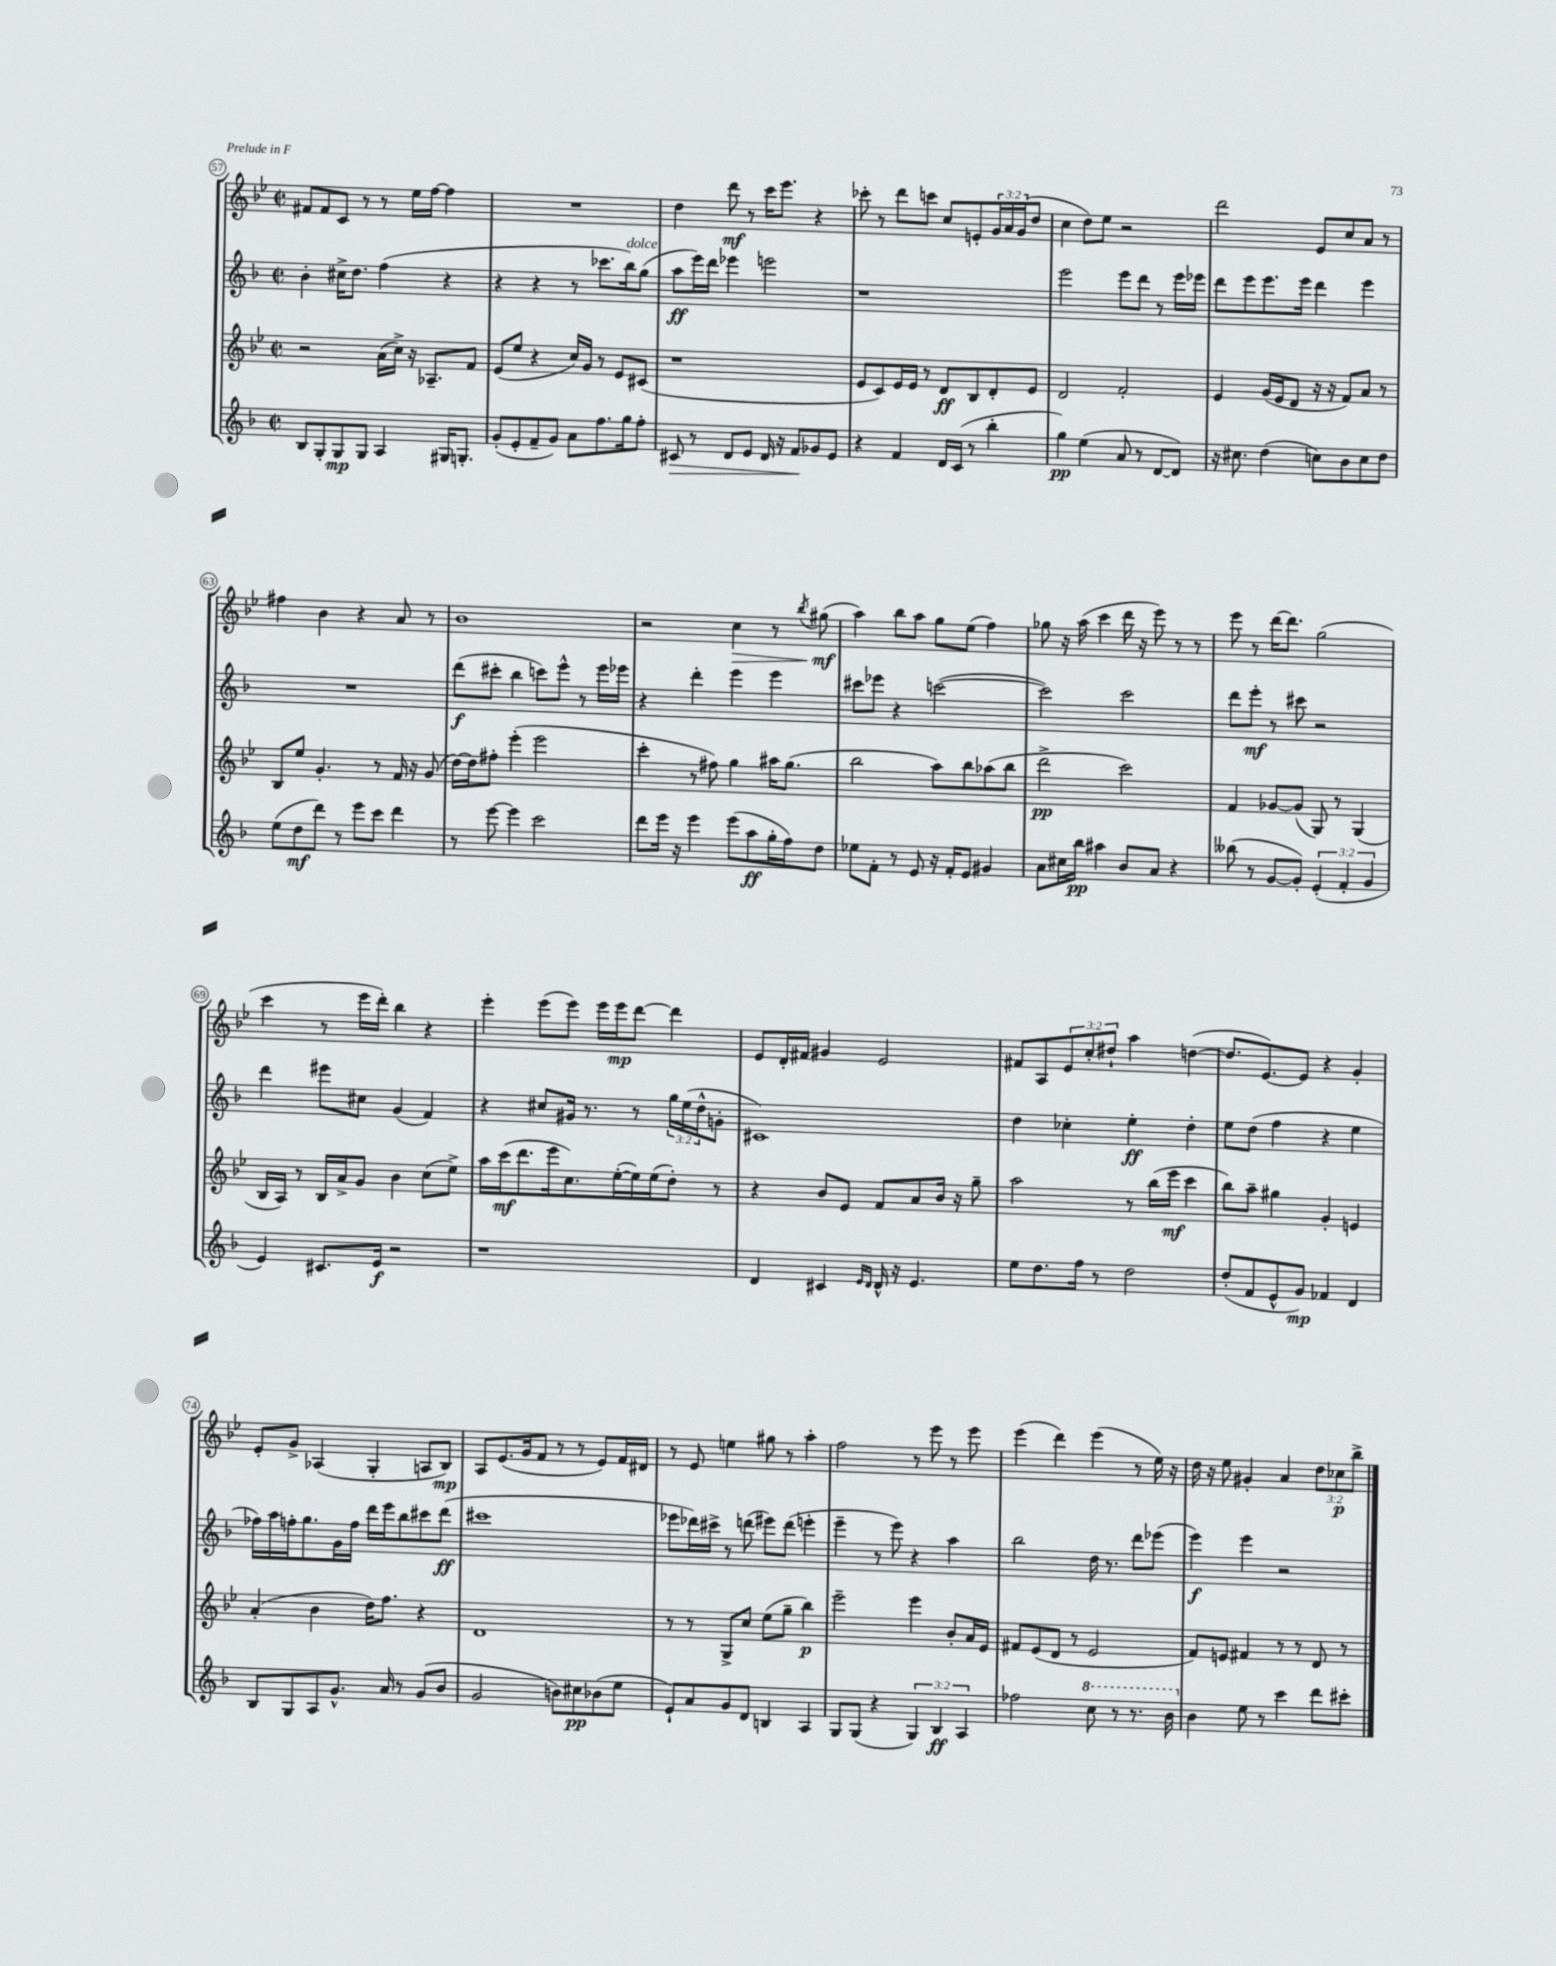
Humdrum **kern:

**kern	**dynam	**kern	**dynam	**kern	**dynam	**kern	**dynam
*part4	*part4	*part3	*part3	*part2	*part2	*part1	*part1
*staff4	*staff4	*staff3	*staff3	*staff2	*staff2	*staff1	*staff1
*clefG2	*	*clefG2	*	*clefG2	*	*clefG2	*
*k[b-]	*	*k[b-e-]	*	*k[b-]	*	*k[b-e-]	*
*M2/2	*	*M2/2	*	*M2/2	*	*M2/2	*
*met(c|)	*	*met(c|)	*	*met(c|)	*	*met(c|)	*
=57	=57	=57	=57	=57	=57	=57	=57
8B-/L	.	2r	.	4b-'\	.	8f#X/L	.
8G'/	.	.	.	.	.	8f#/	.
8G/	mp	.	.	16cc#X^\KL	.	8c/J	.
.	.	.	.	8.dd\J	.	.	.
8G/J	.	.	.	.	.	8r	.
4A/	.	(16a\LL	.	(4ff\	.	8r	.
.	.	16cc^\JJ)	.	.	.	.	.
.	.	16r	.	.	.	16ee-\LL	.
.	.	8.A-X~/L	.	.	.	[16ff\JJ	.
16G#X/KL	.	.	.	4r	.	4ff\]	.
8.Gn'/J	.	.	.	.	.	.	.
.	.	8f/J	.	.	.	.	.
=58	=58	=58	=58	=58	=58	=58	=58
(8g'/L	.	(8e-/L	.	4r	.	1r	.
8e'/	.	8ee-/J	.	.	.	.	.
8f~/	.	4r	.	4r	.	.	.
8g/J)	.	.	.	.	.	.	.
8a\L	.	16cc/LL)	.	8r	.	.	.
.	.	16g/JJ	.	.	.	.	.
8.ff\	.	8r	.	8.ccc-X\L	.	.	.
.	.	8e-/L	.	.	.	.	.
!	!	!	!	!LO:TX:a:i:t=dolce	!	!	!
16gg\k	.	.	.	16bb-\k)	.	.	.
8ff'\J	.	(8c#X/J	.	(8gg\J	.	.	.
=59	=59	=59	=59	=59	=59	=59	=59
!	!LO:HP:b	!	!	!	!	!	!
8c#X/	>	1r	.	8aa\L	ff	4dd\	.
8r	.	.	.	16eee\L)	.	.	.
.	.	.	.	16ddd\JJ	.	.	.
8d/L	.	.	.	4eee-X\	.	8ddd\	mf
8e/J	.	.	.	.	.	8r	.
16d/	.	.	.	2eeen\	.	16ccc\KL	.
16r	.	.	.	.	.	8.eee-\J	.
8f/L	.	.	.	.	.	.	.
8g-X/	]	.	.	.	.	4r	.
8e/J	.	.	.	.	.	.	.
=60	=60	=60	=60	=60	=60	=60	=60
4r	.	8e-/L	.	1r	.	8ccc-X'\	.
.	.	8c/)	.	.	.	8r	.
4f/	.	16e-/L	.	.	.	8ddd\L	.
.	.	16e-/JJ	.	.	.	.	.
.	.	8r	.	.	.	8cccn\J	.
16d/LL	.	8d/L	ff	.	.	8cc/L	.
(16c/JJ	.	.	.	.	.	.	.
8r	.	8B-/	.	.	.	8en'/	.
4bb-'\	.	8d'/	.	.	.	24g/L	.
.	.	.	.	.	.	24a/	.
.	.	.	.	.	.	(24g/J	.
.	.	8e-/J	.	.	.	8dd/J	.
=61	=61	=61	=61	=61	=61	=61	=61
4gg\)	pp	2d/	.	2eee\	.	4cc\	.
(4ee\	.	.	.	.	.	8dd\L)	.
.	.	.	.	.	.	8ee-\J	.
8a/	.	2f'/	.	8eee\L	.	2r	.
8r	.	.	.	8ddd\J	.	.	.
[8d/L	.	.	.	8r	.	.	.
8d/J])	.	.	.	16eee\LL	.	.	.
.	.	.	.	16eee-X\JJ	.	.	.
=62	=62	=62	=62	=62	=62	=62	=62
16r	.	4e-/	.	8ddd\L	.	2ddd\	.
8.cc#X\	.	.	.	.	.	.	.
.	.	.	.	8eee\	.	.	.
(4dd\	.	(16g/LL	.	8.eee\	.	.	.
.	.	16e-/J	.	.	.	.	.
.	.	8d/J	.	.	.	.	.
.	.	.	.	16eee\Jk	.	.	.
8ccn\L)	.	16r	.	4ddd\	.	8e-/L	.
.	.	16r	.	.	.	.	.
8b-\	.	8f/L)	.	.	.	8cc/	.
8cc\	.	8a/J	.	4eee\	.	8a/J	.
8dd\J	.	8r	.	.	.	8r	.
!!LO:LB:g=z
=63	=63	=63	=63	=63	=63	=63	=63
(8ee\L	.	8B-/L	.	1r	.	4ff#X\	.
8dd\	mf	8ee-/J	.	.	.	.	.
8ddd\J)	.	4.g'/	.	.	.	4b-\	.
8r	.	.	.	.	.	.	.
8eee\L	.	.	.	.	.	4r	.
8ccc\J	.	8r	.	.	.	.	.
4ddd\	.	16f/	.	.	.	8a/	.
.	.	16r	.	.	.	.	.
.	.	(8g/	.	.	.	8r	.
=64	=64	=64	=64	=64	=64	=64	=64
8r	.	[16dd\LL)	.	(8ddd\L	f	1b-	.
.	.	16dd\J]	.	.	.	.	.
[8eee\	.	8ff#X'\J	.	8ccc#X'\J	.	.	.
4eee\]	.	(4eee-'\	.	4bb-\	.	.	.
2ccc\	.	2eee-\	.	8cccn\L)	.	.	.
.	.	.	.	8eee^^\J	.	.	.
.	.	.	.	8r	.	.	.
.	.	.	.	16eee\LL	.	.	.
.	.	.	.	16eee-X\JJ	.	.	.
=65	=65	=65	=65	=65	=65	=65	=65
8ddd\L	.	4ccc'\	.	4r	.	2r	.
16eee\Jk	.	.	.	.	.	.	.
16r	.	.	.	.	.	.	.
4eee\	.	8r	.	4ddd'\	.	.	.
.	.	8ff#X\)	.	.	.	.	.
!	!	!	!	!	!	!	!LO:HP:b
(8eee\L	.	4gg\	.	4eee\	.	4cc\	>
8aa\	ff	.	.	.	.	.	.
16gg'\L	.	16aa#X\KL	.	4eee\	.	8r	.
16ff\J)	.	(8.gg\J	.	.	.	.	.
.	.	.	.	.	.	8qbb-/	.
8dd\J	.	.	.	.	.	(8gg#X\	mf
.	.	.	.	.	.	.	]
=66	=66	=66	=66	=66	=66	=66	=66
8ee-X\L	.	2bb-\	.	8ccc#X\L	.	4aa\)	.
8f'\J	.	.	.	8eee-X\J	.	.	.
8r	.	.	.	4r	.	8bb-\L	.
8e/	.	.	.	.	.	8aa\J	.
16r	.	8aa\L)	.	([2cccn\	.	8gg\L	.
16f'/KL	.	.	.	.	.	.	.
8e/J	.	8bb-\	.	.	.	(8ee-\J	.
4g#X/	.	(8aa-X\	.	.	.	4ff\)	.
.	.	8bb-\J	.	.	.	.	.
=67	=67	=67	=67	=67	=67	=67	=67
8a\L	.	2ddd^\	pp	2ccc\])	.	8gg-X\	.
16cc#X\L	.	.	.	.	.	16r	.
16bb-\JJ	pp	.	.	.	.	(16aa\	.
4aa#X\	.	.	.	.	.	4ccc\	.
8b-/L	.	2ccc\)	.	2ccc\	.	16ddd\	.
.	.	.	.	.	.	16r	.
8a/J	.	.	.	.	.	8eee-\)	.
4r	.	.	.	.	.	8r	.
.	.	.	.	.	.	8r	.
=68	=68	=68	=68	=68	=68	=68	=68
(8bb--X\	.	4f/	.	8ddd\L	.	8eee-\	.
8r	.	.	.	8eee'\J	mf	8r	.
[8g/L	.	[8g-X/L	.	8r	.	[16ddd\KL	.
.	.	.	.	.	.	8.ddd\J]	.
8g'/J])	.	(8g-/J]	.	8ccc#X\	.	.	.
(6e'/	.	8G/)	.	2r	.	(2gg\	.
.	.	8r	.	.	.	.	.
6f'/	.	.	.	.	.	.	.
.	.	(4G/	.	.	.	.	.
6g/	.	.	.	.	.	.	.
!!LO:LB:g=z
=69	=69	=69	=69	=69	=69	=69	=69
4e/)	.	16B-/LL	.	4ddd\	.	4ccc\	.
.	.	16A/JJ)	.	.	.	.	.
.	.	8r	.	.	.	.	.
8.c#X/L	.	16B-/LL	.	8eee#X\L	.	8r	.
.	.	16a^/J	.	.	.	.	.
.	.	8g/J	.	8cc#X\J	.	16eee-\LL	.
16e/Jk	f	.	.	.	.	16ddd'\JJ)	.
2r	.	4b-\	.	(4g/	.	4bb-\	.
.	.	(8cc\L	.	4f/)	.	4r	.
.	.	8ee-^\J)	.	.	.	.	.
=70	=70	=70	=70	=70	=70	=70	=70
1r	.	16aa\LL	.	4r	.	4eee-'\	.
.	.	(16ccc\J	mf	.	.	.	.
.	.	8.ddd\	.	.	.	.	.
.	.	.	.	8cc#X/L	.	(8eee-\L	.
.	.	16eee-\k	.	.	.	.	.
.	.	8.cc\)	.	16g#X/Jk	.	8eee-\J)	.
.	.	.	.	8.r	.	.	.
.	.	.	.	.	.	16eee-\LL	.
.	.	([16ee-'\L	.	.	.	16eee-\J	mp
.	.	16ee-\])	.	8r	.	[8ddd\J	.
.	.	(16ee-\J	.	.	.	.	.
.	.	8dd'\J)	.	24gg\LL	.	4ddd\]	.
.	.	.	.	(24ee\	.	.	.
.	.	.	.	24dd^^\J	.	.	.
.	.	8r	.	8gn'\J	.	.	.
=71	=71	=71	=71	=71	=71	=71	=71
4d/	.	4r	.	1c#X)	.	8e-/L	.
.	.	.	.	.	.	16d'/L	.
.	.	.	.	.	.	16f#X/JJ	.
4c#X/	.	8b-/L	.	.	.	4g#X/	.
.	.	8e-/J	.	.	.	.	.
16qqe/LL	.	.	.	.	.	.	.
16qqd/JJ	.	.	.	.	.	.	.
16d^^/	.	8f/L	.	.	.	2e-/	.
16r	.	.	.	.	.	.	.
4.e/	.	8a/	.	.	.	.	.
.	.	16b-/Jk	.	.	.	.	.
.	.	16r	.	.	.	.	.
.	.	8gg~\	.	.	.	.	.
=72	=72	=72	=72	=72	=72	=72	=72
8ee\L	.	2aa\	.	4dd\	.	8f#X/L	.
8.dd\	.	.	.	.	.	8A/	.
.	.	.	.	4cc-X'\	.	12e-/	.
16ff\Jk	.	.	.	.	.	.	.
.	.	.	.	.	.	12cc'/	.
8r	.	.	.	.	.	.	.
.	.	.	.	.	.	12dd#X`/J	.
2dd\	.	8r	.	4ee'\	ff	4aa\	.
.	.	(16bb-\LL	.	.	.	.	.
.	.	16eee-\JJ	mf	.	.	.	.
.	.	4ccc\	.	4dd'\	.	([4ddn\	.
=73	=73	=73	=73	=73	=73	=73	=73
(8dd'/L	.	8bb-\L)	.	8ee\L	.	8.dd/L]	.
8f/	.	8aa~\J	.	(8dd\J	.	.	.
.	.	.	.	.	.	[8.e-/)	.
8e^^/	.	4gg#X\	.	4ff\	.	.	.
8g/J)	mp	.	.	.	.	8e-/J]	.
4f-X/	.	4g'/	.	4r	.	4r	.
4d/	.	4en/	.	4ee\	.	4g'/	.
!!LO:LB:g=z
=74	=74	=74	=74	=74	=74	=74	=74
8B-/L	.	(4a'/	.	16ff-X\LL)	.	8e-'/L	.
.	.	.	.	16aa\	.	.	.
8G/	.	.	.	16ffn'\J	.	8g^/J	.
.	.	.	.	8.gg\	.	.	.
8A/	.	4b-\	.	.	.	(4A-X/	.
8.g^^/J	.	.	.	16g\L	.	.	.
.	.	.	.	16ff\JJ	.	.	.
.	.	16dd\KL)	.	16ddd\LL	.	4G'/	.
16a/	.	8.ff\J	.	16eee\J	.	.	.
8r	.	.	.	8bb-\	.	.	.
(8g/L	.	4r	.	8ccc#X\	.	8An/L	.
8b-/J	.	.	.	(8ddd\J	ff	8B-/J)	mp
=75	=75	=75	=75	=75	=75	=75	=75
2g/	.	1d	.	1ccc#X	.	8A/L	.
.	.	.	.	.	.	(8.e-/	.
.	.	.	.	.	.	16g/k	.
.	.	.	.	.	.	8f/J	.
8bn\L)	.	.	.	.	.	8r	.
8cc#X\	pp	.	.	.	.	8r	.
(8b-X\	.	.	.	.	.	8e-/L)	.
8ee\J	.	.	.	.	.	16f/L	.
.	.	.	.	.	.	16d#X/JJ	.
=76	=76	=76	=76	=76	=76	=76	=76
8e`/L)	.	8r	.	8eee-X\L	.	8r	.
8a/	.	8r	.	16ddd-X\L)	.	8e-/	.
.	.	.	.	16ccc#X^\JJ	.	.	.
8g/	.	8G^/L	.	8r	.	4een\	.
8d/J	.	8cc/J	.	(8dddn\	.	.	.
4Bn/	.	(8ee-\L	.	8eee#X\L)	.	8gg#X\	.
.	.	8gg~\J	.	(8ddd\J	.	8r	.
4A/	.	4bb-\)	p	4eeen'\	.	4aa'\	.
=77	=77	=77	=77	=77	=77	=77	=77
8G/L	.	2eee-~\	.	4eee~\	.	2ff\	.
(8G/J	.	.	.	.	.	.	.
4r	.	.	.	8r	.	.	.
.	.	.	.	8eee\)	.	.	.
6G/)	.	4eee-\	.	4r	.	8r	.
.	.	.	.	.	.	8eee-\	.
6B-/	ff	.	.	.	.	.	.
.	.	8b-'/L	.	4aa\	.	8r	.
6A/	.	.	.	.	.	.	.
.	.	16a/L	.	.	.	8eee-\	.
.	.	16e-/JJ	.	.	.	.	.
=78	=78	=78	=78	=78	=78	=78	=78
2ff-X\	.	8f#X/L	.	2bb-\	.	(4eee-\	.
.	.	(8e-/	.	.	.	.	.
.	.	8d/J	.	.	.	4ddd\)	.
.	.	8r	.	.	.	.	.
*8va	*	*	*	*	*	*	*
8ccc\	.	2e-/	.	16dd\	.	(4eee-\	.
.	.	.	.	8.r	.	.	.
8r	.	.	.	.	.	.	.
8.r	.	.	.	8ddd\L	.	8r	.
.	.	.	.	(8eee-X\J	.	16ee-\)	.
16bb-\	.	.	.	.	.	16r	.
=79	=79	=79	=79	=79	=79	=79	=79
*X8va	*	*	*	*	*	*	*
4b-\	.	8f/L)	.	4eee\)	f	16dd\	.
.	.	.	.	.	.	16r	.
.	.	8en/J	.	.	.	8ee-\	.
8ee\	.	4f#X/	.	4eee\	.	4g#X'/	.
8r	.	.	.	.	.	.	.
4ccc\	.	8r	.	2r	.	4a/	.
.	.	8r	.	.	.	.	.
8ddd\L	.	8d/	.	.	.	12dd\L	.
.	.	.	.	.	.	12cc-X\	p
8ccc#X'\J	.	8r	.	.	.	.	.
.	.	.	.	.	.	12bb-^\J	.
==	==	==	==	==	==	==	==
*-	*-	*-	*-	*-	*-	*-	*-
